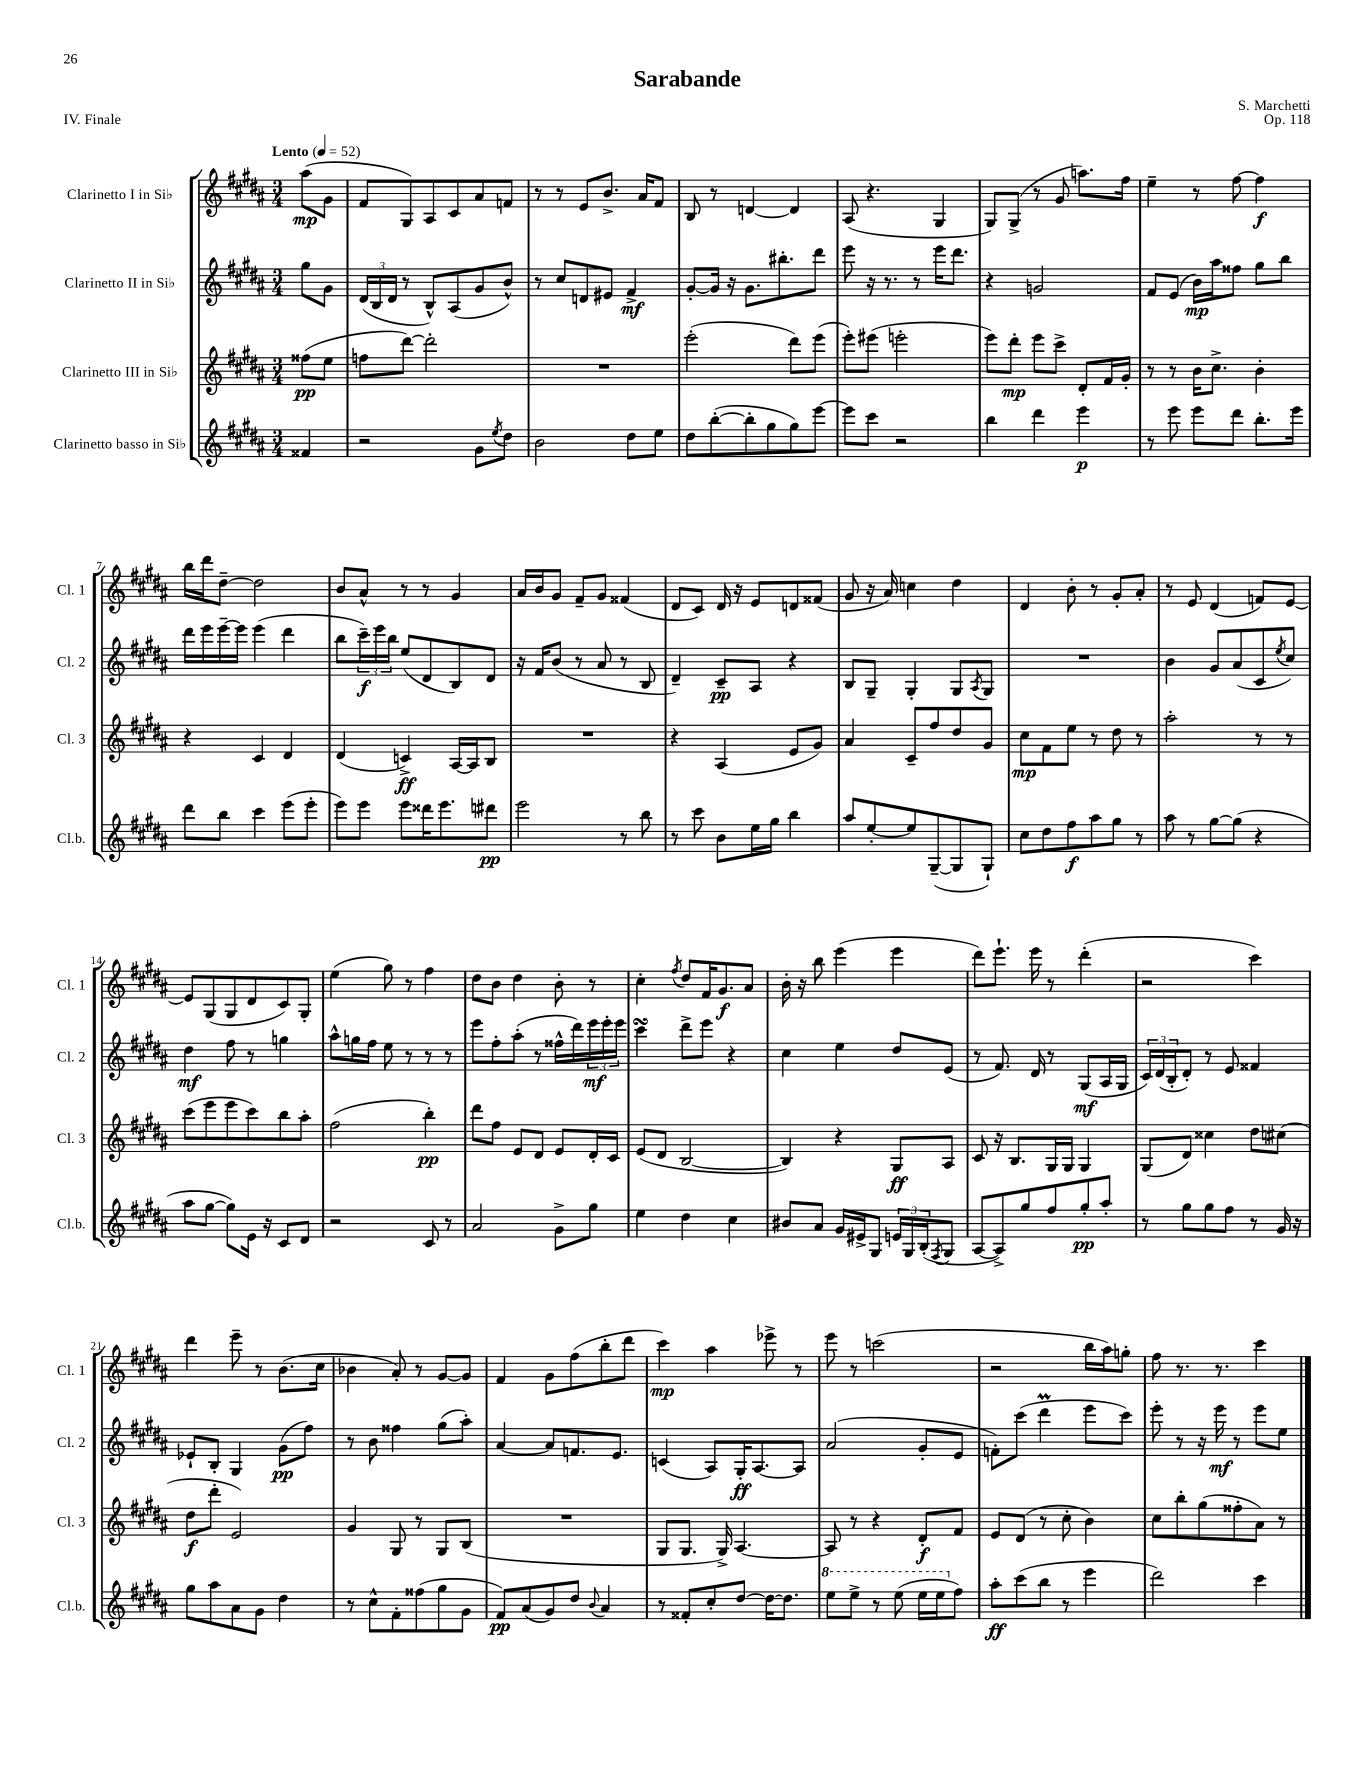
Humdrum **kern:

**kern	**kern	**kern	**kern
*staff4	*staff3	*staff2	*staff1
*clefG2	*clefG2	*clefG2	*clefG2
*k[f#c#g#d#a#]	*k[f#c#g#d#a#]	*k[f#c#g#d#a#]	*k[f#c#g#d#a#]
*M3/4	*M3/4	*M3/4	*M3/4
*MM52	*MM52	*MM52	*MM52
4f##	(8ff##	8gg#	(8aa#
.	8ee	8g#	8g#
=	=	=	=
2r	8ff	(24d#	8f#
.	.	24B	.
.	.	24d#	.
.	[8ddd#)	8r	8G#)
.	2ddd#']	8B^^)	8A#
.	.	(8A#	8c#
8g#	.	8g#	8a#
8qee	.	.	.
8dd#	.	8b^^)	8f
=	=	=	=
2b	2.r	8r	8r
.	.	8cc#	8r
.	.	8d	8e
.	.	8e#	8.b^
8dd#	.	4f#^	.
.	.	.	16a#
8ee	.	.	8f#
=	=	=	=
8dd#	(2eee'	[8g#'	8B
([8bb'	.	16g#]	8r
.	.	16r	.
8bb']	.	8.g#	[4d
8gg#	.	.	.
.	.	8.bb#'	.
8gg#)	8ddd#)	.	4d]
[8eee	(8eee	8ddd#	.
=	=	=	=
8eee]	8eee')	8eee	(8A#
8ccc#	(8eee#	16r	4.r
.	.	8.r	.
2r	2eee'	.	.
.	.	8r	.
.	.	16eee	4G#
.	.	8.ddd#	.
=	=	=	=
4bb	8eee)	4r	8G#)
.	8ddd#'	.	(8G#^
4ddd#	8eee	2g	8r
.	8ccc#^	.	8g#
4eee	8d#'	.	8.aa)
.	16f#	.	.
.	16g#'	.	16ff#
=	=	=	=
8r	8r	8f#	4ee~
8eee	8r	(8e	.
8eee	16b	16b)	8r
.	8.cc#^	16aa#	.
8ddd#	.	8ff##	[8ff#
8.bb'	4b'	8gg#	4ff#]
.	.	8bb	.
16eee	.	.	.
=	=	=	=
8ddd#	4r	16ddd#	16bb
.	.	16eee	16ddd#
8bb	.	[16eee~	[8dd#~
.	.	16eee]	.
4ccc#	4c#	(4eee	2dd#]
(8eee	4d#	4ddd#	.
8eee'	.	.	.
=	=	=	=
8eee)	(4d#	8bb	8b
8eee	.	24ccc#~)	8a#^^
.	.	24eee	.
.	.	24bb	.
8eee	4c^)	(8ee	8r
16ddd##	.	8d#	8r
8.eee	.	.	.
.	[16A#	8B)	4g#
.	16A#]	.	.
8ddd#	8B	8d#	.
=	=	=	=
2eee	2.r	16r	16a#
.	.	16f#	16b
.	.	(8b	8g#
.	.	8r	8f#~
.	.	8a#	8g#
8r	.	8r	(4f##
8bb	.	8B	.
=	=	=	=
8r	4r	4d#~)	8d#
8ccc#	.	.	8c#)
8b	(4A#	8c#~	16d#
.	.	.	16r
16ee	.	8A#	8e
16gg#	.	.	.
4bb	8e	4r	8d
.	8g#)	.	(8f##
=	=	=	=
8aa#	4a#	8B	8g#
[8ee'	.	8G#~	16r
.	.	.	16a#)
8ee]	8c#~	4G#'	4cc
([8G#~	8ff#	.	.
8G#]	8dd#	8G#	4dd#
.	.	8qA#	.
8G#`)	8g#	8G#	.
=	=	=	=
8cc#	8cc#	2.r	4d#
8dd#	8f#	.	.
8ff#	8ee	.	8b'
8aa#	8r	.	8r
8gg#	8dd#	.	8g#'
8r	8r	.	8a#'
=	=	=	=
8aa#	2aa#'	4b	8r
8r	.	.	8e
[8gg#	.	8g#	(4d#
(8gg#]	.	(8a#	.
4r	8r	8c#	8f)
.	.	8qee	.
.	8r	8cc#)	[8e
=	=	=	=
8aa#	(8ccc#	4dd#	8e]
[8gg#	8eee	.	(8G#
8gg#])	8eee	8ff#	8G#
16e	8ccc#)	8r	8d#
16r	.	.	.
8c#	8bb	4gg	8c#)
8d#	8aa#'	.	8G#'
=	=	=	=
2r	(2ff#	8aa#^^	(4ee
.	.	16gg	.
.	.	16ff#	.
.	.	8ee	8gg#)
.	.	8r	8r
8c#	4bb')	8r	4ff#
8r	.	8r	.
=	=	=	=
2a#	8ddd#	8eee	8dd#
.	8ff#	8ff#'	8b
.	8e	(8aa#'	4dd#
.	8d#	8r	.
8g#^	8e	16ff##^^	8b'
.	.	16ddd#)	.
8gg#	16d#'	24eee	8r
.	.	24eee'	.
.	16c#	.	.
.	.	24eee	.
=	=	=	=
4ee	(8e	4ccc#	4cc#'
.	8d#	.	.
.	.	.	8qff#
4dd#	[2B	8ddd#^	8dd#
.	.	8eee	16f#
.	.	.	8.g#
4cc#	.	4r	.
.	.	.	8a#
=	=	=	=
8b#	4B])	4cc#	16b'
.	.	.	16r
8a#	.	.	8bb
16g#	4r	4ee	(4eee
16e#^	.	.	.
8G#	.	.	.
24e	8G#	8dd#	4eee
24G#	.	.	.
(24B'	.	.	.
8qF#	.	.	.
8G#	8A#	(8e	.
=	=	=	=
[8A#	8c#	8r	8ddd#)
8A#^])	16r	8.f#)	8.eee`
.	8.B	.	.
8gg#	.	.	.
.	.	16d#	16eee
8ff#	16G#	8r	8r
.	16G#	.	.
8gg#'	4G#	(8G#	(4ddd#'
8aa#'	.	16A#	.
.	.	16G#	.
=	=	=	=
8r	(8G#	24c#)	2r
.	.	(24d#	.
.	.	24B'	.
8gg#	8d#)	8d#')	.
8gg#	4cc##	8r	.
8ff#	.	8e	.
8r	8dd#	4f##	4ccc#)
16g#	(8cc#	.	.
16r	.	.	.
=	=	=	=
8gg#	8dd#	8e-`	4ddd#
8aa#	8ddd#'	8B'	.
8a#	2e)	4G#	8eee~
8g#	.	.	8r
4dd#	.	(8g#	(8.b
.	.	8ff#)	.
.	.	.	16cc#
=	=	=	=
8r	4g#	8r	4b-
8cc#^^	.	8b	.
8f#'	8G#	4ff##	8a#')
(8ff##	8r	.	8r
8gg#	8G#	(8gg#	[8g#
8g#	(8B	8aa#')	8g#]
=	=	=	=
8f#)	2.r	[4a#	4f#
(8a#	.	.	.
8g#)	.	8a#]	8g#
8dd#	.	8.f	(8ff#
8qqb	.	.	.
4a#	.	.	8bb'
.	.	8.e	.
.	.	.	8ddd#
=	=	=	=
8r	8G#	(4c	4ccc#)
8f##'	8.G#	.	.
8cc#'	.	8A#)	4aa#
.	16G#^)	.	.
[8dd#	[4.A#	16G#'	.
.	.	[8.A#	.
16dd#_	.	.	8eee-^
8.dd#]	.	.	.
.	.	8A#]	8r
=	=	=	=
8eee	8A#]	(2a#	8eee
8eee^	8r	.	8r
8r	4r	.	(2ccc
(8eee	.	.	.
16eee	8d#'	8g#'	.
16eee	.	.	.
8ff#)	8f#	8e	.
=	=	=	=
8aa#'	8e	8f')	2r
(8ccc#	(8d#	(8ccc#	.
8bb	8r	4ddd#	.
8r	8cc#'	.	.
4eee	4b)	8eee	16bb
.	.	.	16aa#)
.	.	8ccc#)	8gg'
=	=	=	=
2ddd#)	8cc#	8eee'	8ff#
.	8bb'	8r	8.r
.	(8gg#	16r	.
.	.	16eee	8.r
.	8ff##'	8r	.
4ccc#	8a#)	8eee	4ccc#
.	8r	8ee	.
==	==	==	==
*-	*-	*-	*-
